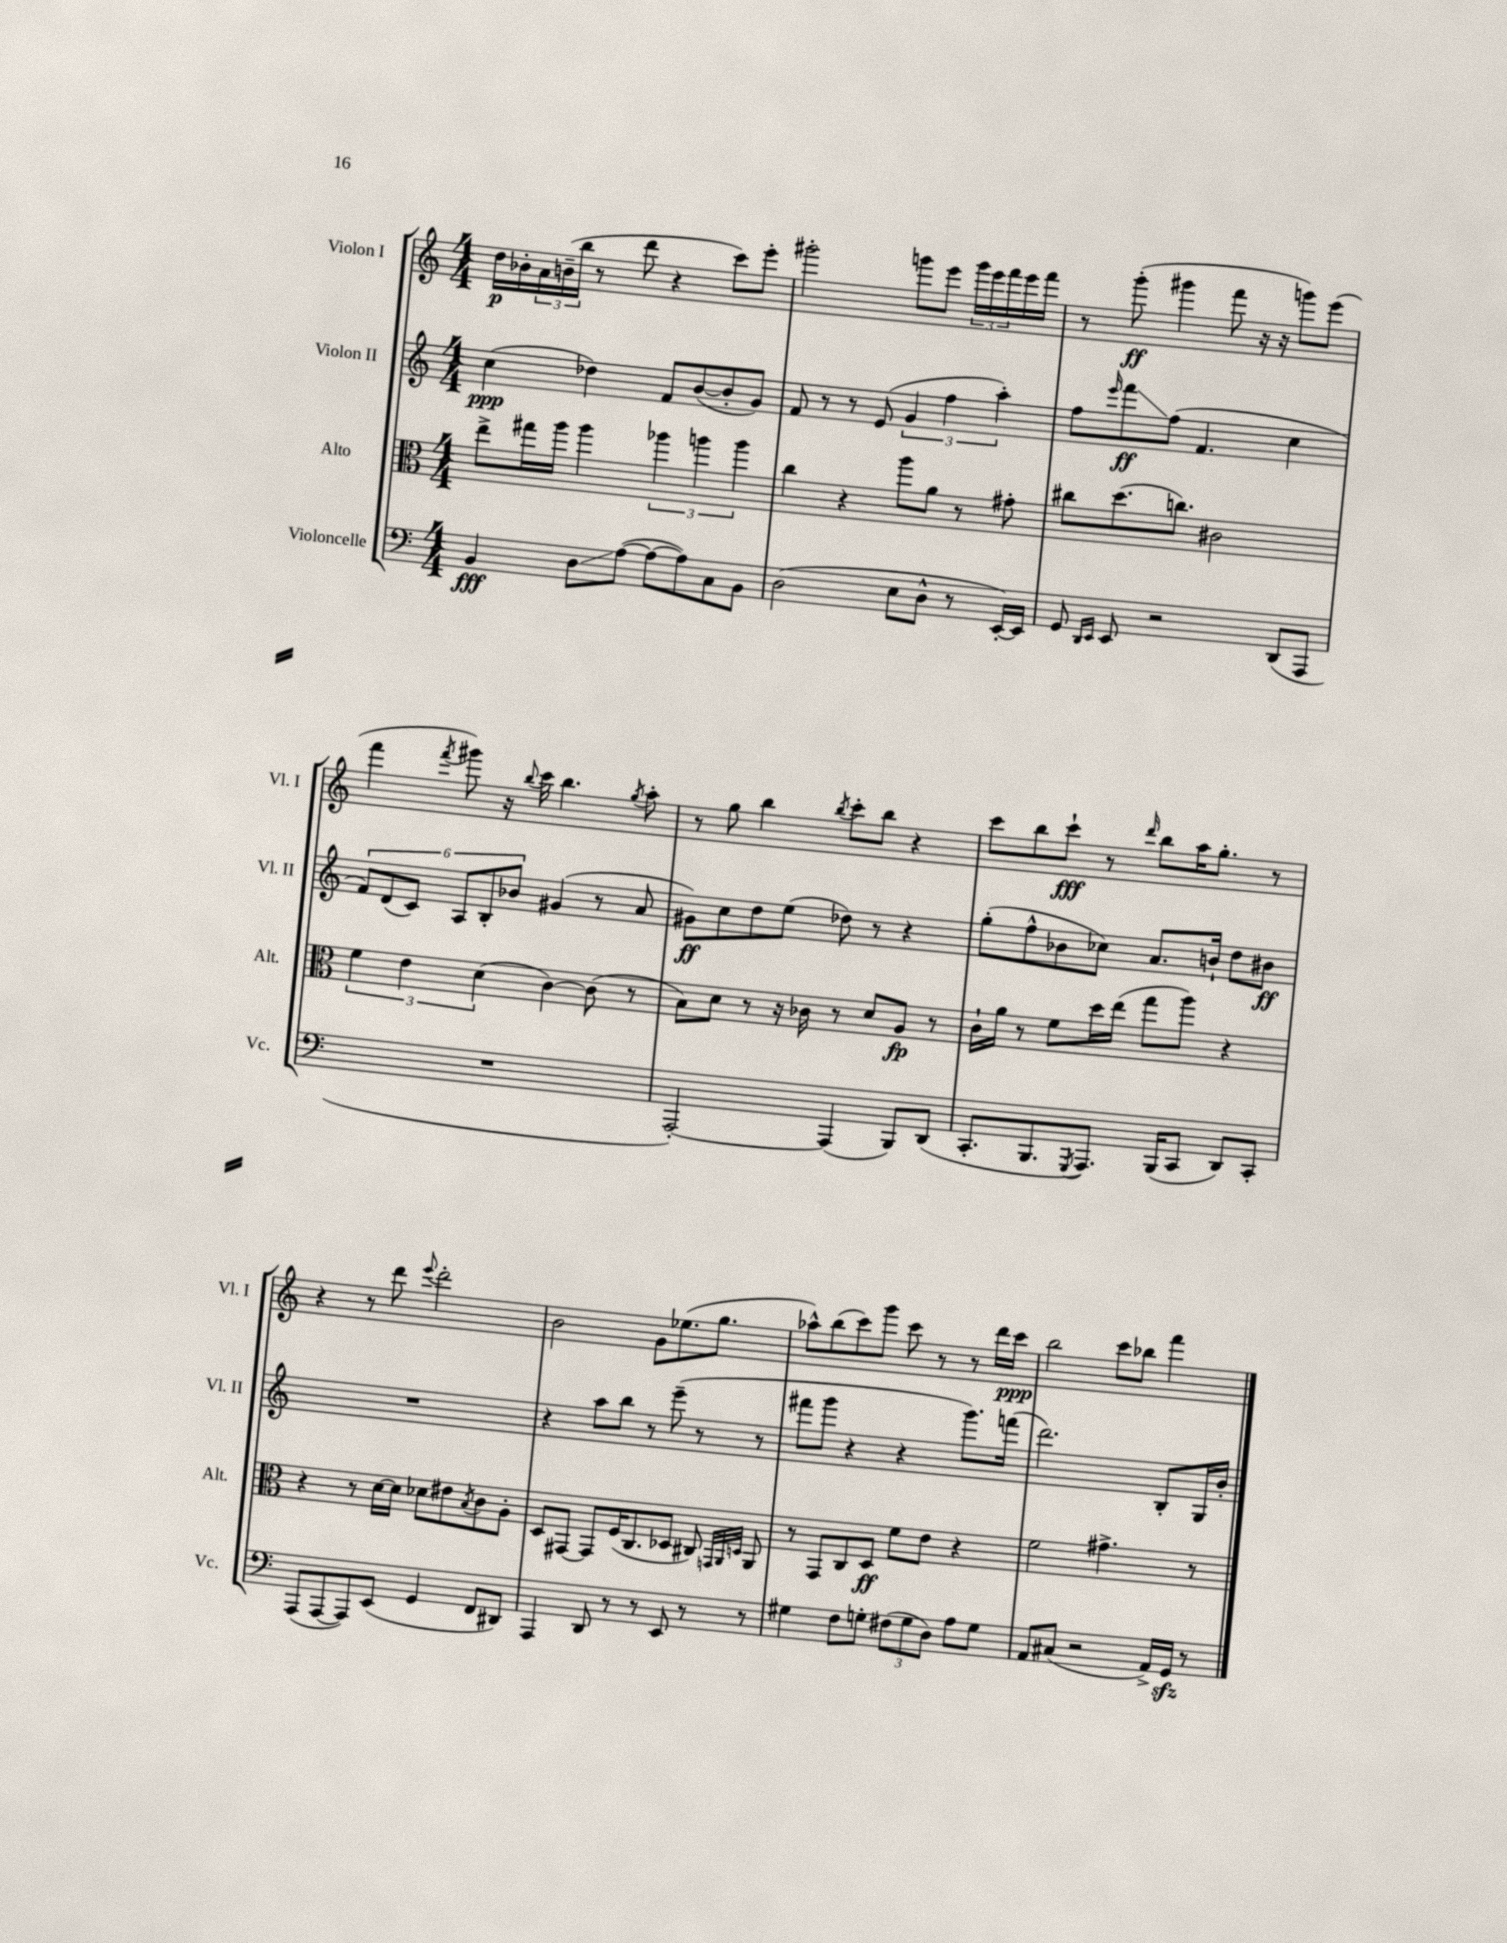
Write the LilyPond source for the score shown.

<<
\new StaffGroup <<
\new Staff = "s0" \with { instrumentName = "Violon I" shortInstrumentName = "Vl. I" } {
    \clef treble \key c \major \numericTimeSignature \time 4/4
    d''16\p bes'16-. \tuplet 3/2 { a'16 b'16--( b''16 } r8 d'''8 r4 c'''8) e'''8-. |
    gis'''2-. g'''8 e'''8 \tuplet 3/2 { g'''16 e'''16 f'''16 } e'''16 f'''16 |
    r8 g'''8-.\ff( gis'''4 f'''8 r16 r16 g'''8) e'''8( |
    f'''4 \acciaccatura { f'''8 } gis'''8) r16 \appoggiatura { b''8 } c'''16 b''4. \acciaccatura { g''8 } a''8-. |
    r8 g''8 b''4 \acciaccatura { b''8 } c'''8-. b''8 r4 |
    c'''8 b''8 c'''8-!\fff r8 \grace { d'''16 } b''8 a''16 g''8.-. r8 |
    r4 r8 d'''8 \appoggiatura { e'''8 } d'''2-. |
    b'2 g'8 ees''8.( g''8. |
    aes''8-^) b''8( c'''8) g'''8 c'''8 r8 r8 d'''16 c'''16\ppp |
    b''2 c'''8 bes''8 f'''4 \bar "|." |
}
\new Staff = "s1" \with { instrumentName = "Violon II" shortInstrumentName = "Vl. II" } {
    \clef treble \key c \major \numericTimeSignature \time 4/4
    c''4\ppp( des''4) f'8 b'8~( b'8-. g'8) |
    f'8 r8 r8 e'8( \tuplet 3/2 { g'4 f''4 a''4-.) } |
    f''8 \grace { e'''16 } f'''8\glissando\ff f''8( f'4. c''4 |
    \tuplet 6/4 { f'8) d'8( c'8) a8 b8-. bes'8 } gis'4( r8 a'8 |
    gis'8\ff) c''8 d''8 e''8( des''8) r8 r4 |
    g''8-.( f''8-^ bes'8 ces''8) a'8. b'16-! d''8 bis'8\ff |
    R1 |
    r4 a''8 b''8 r8 e'''8--( r8 r8 |
    fis'''8 g'''8 r4 r4 g'''8.) f'''16( |
    d'''2.) b8-. g16 b'16-. \bar "|." |
}
\new Staff = "s2" \with { instrumentName = "Alto" shortInstrumentName = "Alt." } {
    \clef alto \key c \major \numericTimeSignature \time 4/4
    e''8-> gis''16 a''16 a''4 \tuplet 3/2 { aes''4 a''4 a''4 } |
    c''4 r4 a''8 a'8 r8 gis'8-. |
    cis''8 d''8.( c''8.) cis'2 |
    \tuplet 3/2 { f'4 e'4 d'4( } c'4~) c'8( r8 |
    b8) d'8 r8 r16 ces'16 r8 d'8 a8\fp r8 |
    c'16-! a'16 r8 f'8 d''16 e''16( g''8 a''8) r4 |
    r4 r8 d'16~ d'16 des'8 eis'8 \acciaccatura { b8 } c'8 a8-. |
    d8 gis,8~ gis,8 f16( c8. des8 cis8) \grace { g,32 a,32 d32 } a,8 |
    r8 g,8 c8 d8\ff f'8 e'8 r4 |
    f'2 gis'4.-> r8 \bar "|." |
}
\new Staff = "s3" \with { instrumentName = "Violoncelle" shortInstrumentName = "Vc." } {
    \clef bass \key c \major \numericTimeSignature \time 4/4
    b,4\fff d8\glissando a8~( a8~ a8) c8 b,8 |
    d2( e8 d8-^ r8 e,16~-.) e,16 |
    g,8 \grace { d,16 e,16 } e,8 r2 d,8( a,,8 |
    R1 |
    a,,2~-.) a,,4( b,,8) d,8( |
    c,8.-. b,,8. \acciaccatura { g,,8 } a,,8.) b,,16( c,8 d,8) c,8-. |
    a,,8( a,,8~ a,,8) e,8( g,4 f,8 dis,8) |
    a,,4 d,8 r8 r8 e,8 r8 r8 |
    gis4 f8 g8-. \tuplet 3/2 { fis8( g8 d8) } a8 g8 |
    a,8 cis8( r2 a,16->) g,16\sfz r8 \bar "|." |
}
>>
>>
\layout { \context { \Score \remove "Bar_number_engraver" } }
